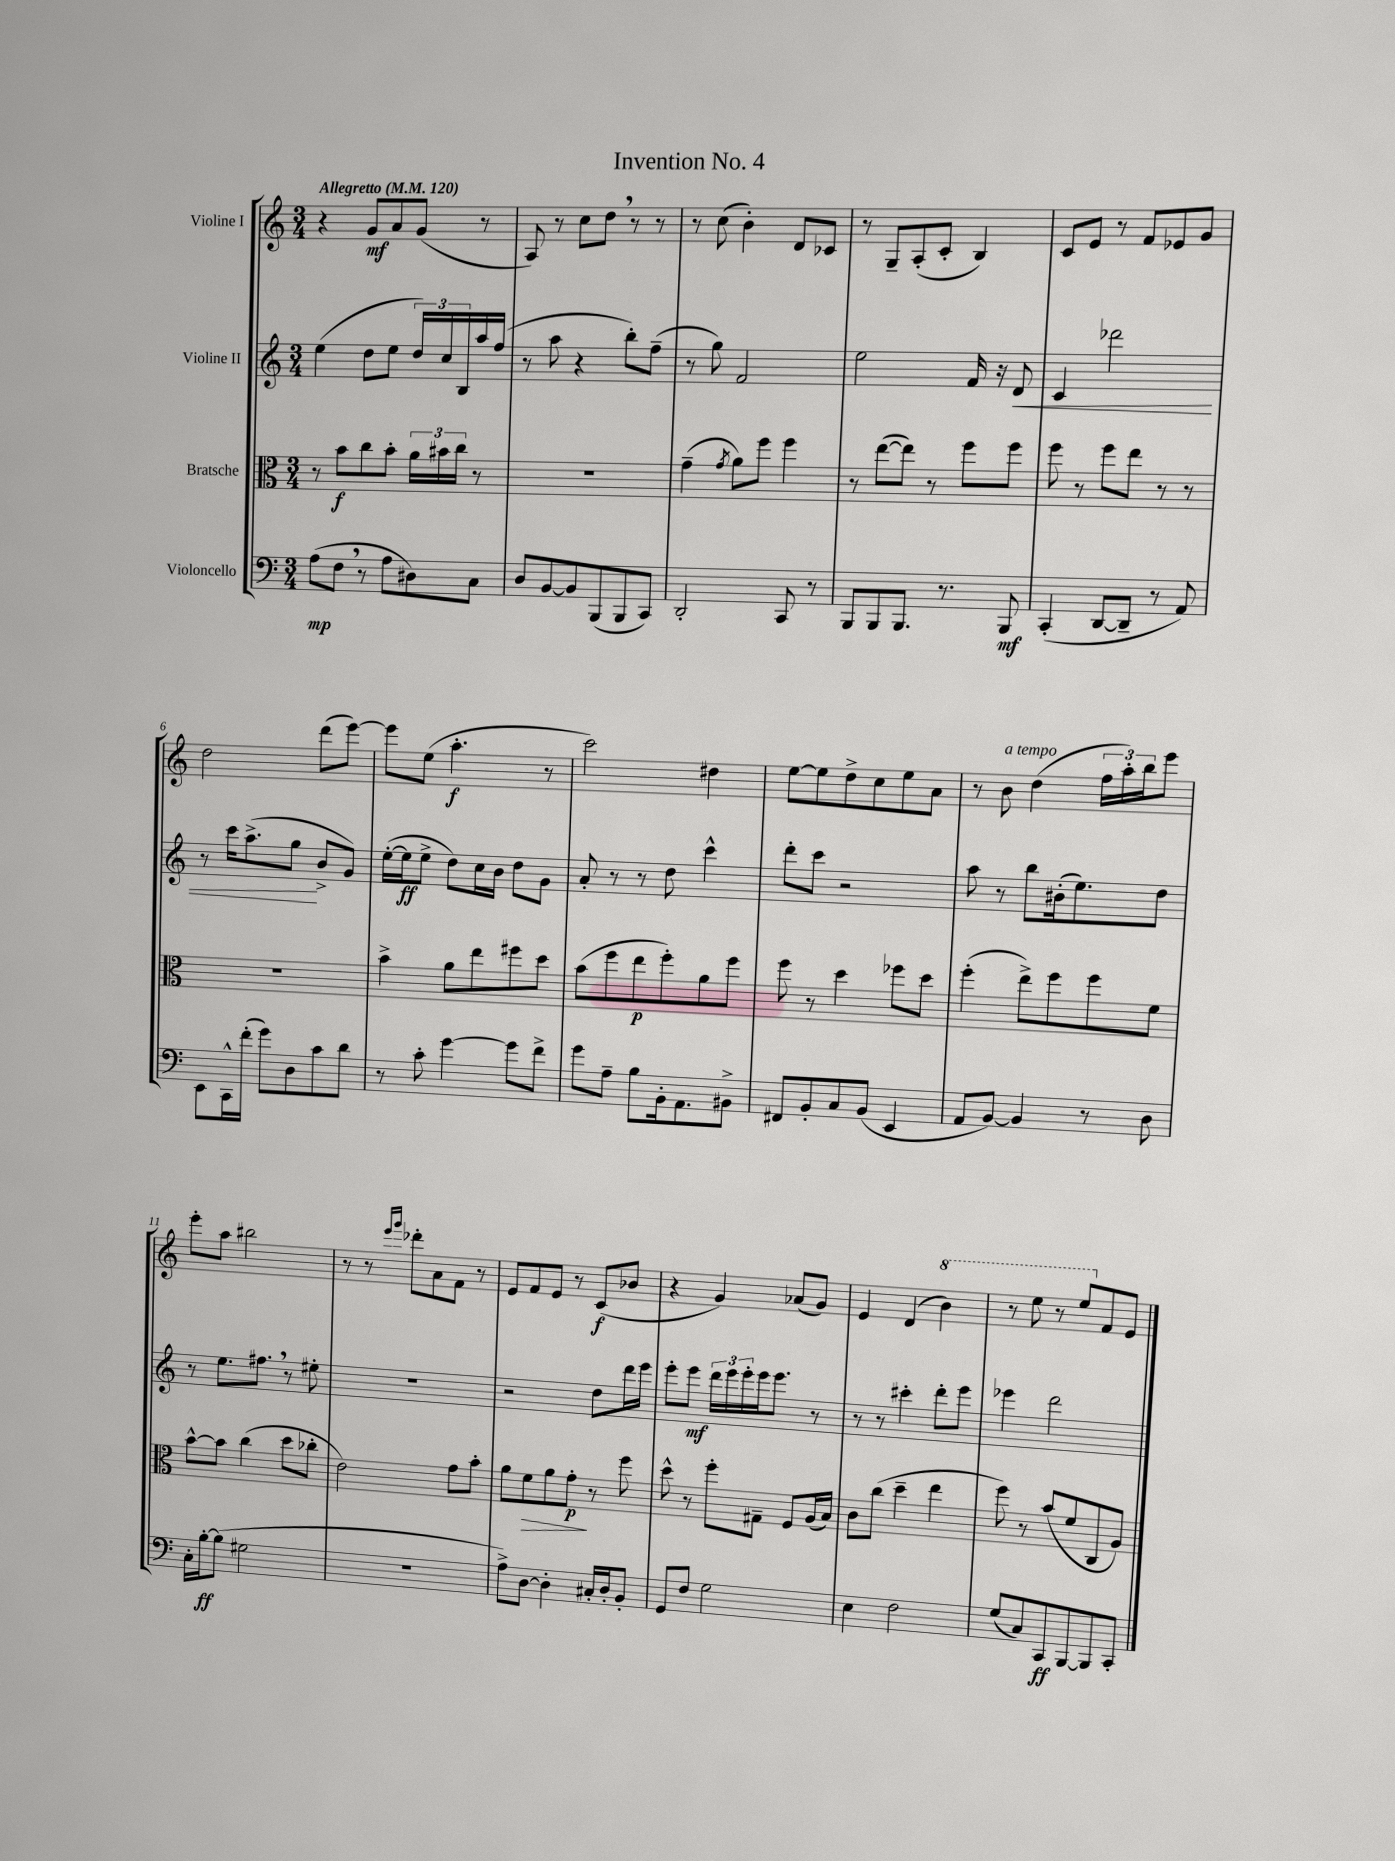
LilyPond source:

\header { title = "Invention No. 4" }
<<
\new StaffGroup <<
\new Staff = "s0" \with { instrumentName = "Violine I" } {
    \clef treble \key c \major \numericTimeSignature \time 3/4 \tempo "Allegretto" 4 = 120
    r4 g'8\mf a'8 g'8( r8 |
    a8) r8 c''8 d''8 \breathe r8 r8 |
    r8 c''8( b'4-.) d'8 ces'8 |
    r8 g8-- a8-.( c'8-. b4) |
    c'8 e'8 r8 f'8 ees'8 g'8 |
    d''2 d'''8( e'''8~) |
    e'''8 e''8( a''4.-.\f r8 |
    c'''2) dis''4 |
    e''8~ e''8 d''8-> c''8 e''8 a'8 |
    r8 b'8^\markup { \italic "a tempo" } d''4( \tuplet 3/2 { f''16 a''16-.) b''16 } e'''8 |
    e'''8-. a''8 bis''2 |
    r8 r8 \grace { e'''16 g'''16 } des'''8-. a'8 f'8 r8 |
    e'8 f'8 e'8 r8 c'8\f( bes'8 |
    r4 g'4) aes'8( g'8) |
    e'4 d'4( \ottava #1 b''4) |
    r8 e'''8 r8 e'''8 \ottava #0 f'8 e'8 \bar "|." |
}
\new Staff = "s1" \with { instrumentName = "Violine II" } {
    \clef treble \key c \major \numericTimeSignature \time 3/4
    e''4( d''8 e''8 \tuplet 3/2 { d''16) c''16 b16 } a''16 f''16( |
    r8 a''8 r4 b''8-.) f''8--( |
    r8 g''8) f'2 |
    e''2 f'16 r16 d'8\< |
    c'4 des'''2 |
    r8 c'''16 a''8.->( g''8\! b'8-> g'8) |
    e''16~-.( e''16\ff e''8-> d''8) c''16 b'16 d''8 g'8 |
    a'8-. r8 r8 d''8 c'''4-^ |
    d'''8-. c'''8 r2 |
    a''8 r8 b''8 bis'16-.( e''8.) d''8 |
    r8 e''8. fis''8. \breathe r8 eis''8-. |
    R2. |
    r2 d''8 d'''16 e'''16 |
    e'''8-. e'''8\mf \tuplet 3/2 { d'''16 e'''16 e'''16-. } e'''16 e'''8. r8 |
    r8 r8 cis'''4-. d'''8-. e'''8 |
    ees'''4 d'''2 \bar "|." |
}
\new Staff = "s2" \with { instrumentName = "Bratsche" } {
    \clef alto \key c \major \numericTimeSignature \time 3/4
    r8 b'8\f c''8 b'8-. \tuplet 3/2 { a'16 bis'16 c''16 } r8 |
    R2. |
    g'4--( \acciaccatura { g'8 } a'8) f''8 f''4 |
    r8 e''8~( e''8) r8 f''8 f''8 |
    f''8 r8 f''8 e''8 r8 r8 |
    R2. |
    b'4-> a'8 e''8 fis''8 d''8 |
    b'8( f''8 e''8\p f''8-.) a'8 f''8 |
    f''8 r8 d''4 fes''8 d''8 |
    f''4-.( e''8->) f''8 f''8 f'8 |
    b'8~-^ b'8 c''4( d''8 ces''8-. |
    e'2) g'8 b'8-. |
    a'8 f'8\> a'8 g'8-.\p\! r8 f''8 |
    d''8-^ r8 f''8-. gis8-- f8 a16( b16) |
    c'8 c''8( d''4-- e''4 |
    f''8) r8 b'8( f'8 c8 a8) \bar "|." |
}
\new Staff = "s3" \with { instrumentName = "Violoncello" } {
    \clef bass \key c \major \numericTimeSignature \time 3/4
    a8\mp( f8 \breathe r8 a8 dis8) c8 |
    d8 b,8~ b,8 b,,8( b,,8 c,8) |
    d,2-. c,8 r8 |
    b,,8 b,,8 b,,8. r8. b,,8\mf |
    c,4-.( d,8~ d,8-- r8 a,8) |
    e,8 c,16-^ f'16-.( g'8) d8 c'8 d'8 |
    r8 c'8-. g'4~ g'8 f'8-> |
    g'8 a8-- b8 b,16-. a,8. bis,8-> |
    fis,8 b,8-. c8 b,8( e,4 |
    a,8 b,8~) b,4 r8 d8 |
    c16-. b16~-.\ff b8( gis2 |
    R2. |
    a8->) d8~ d4-. cis16-. d16-. b,8-. |
    g,8 f8 g2 |
    e4 f2 |
    g8( c8) c,8\ff b,,8~ b,,8 c,8-. \bar "|." |
}
>>
>>
